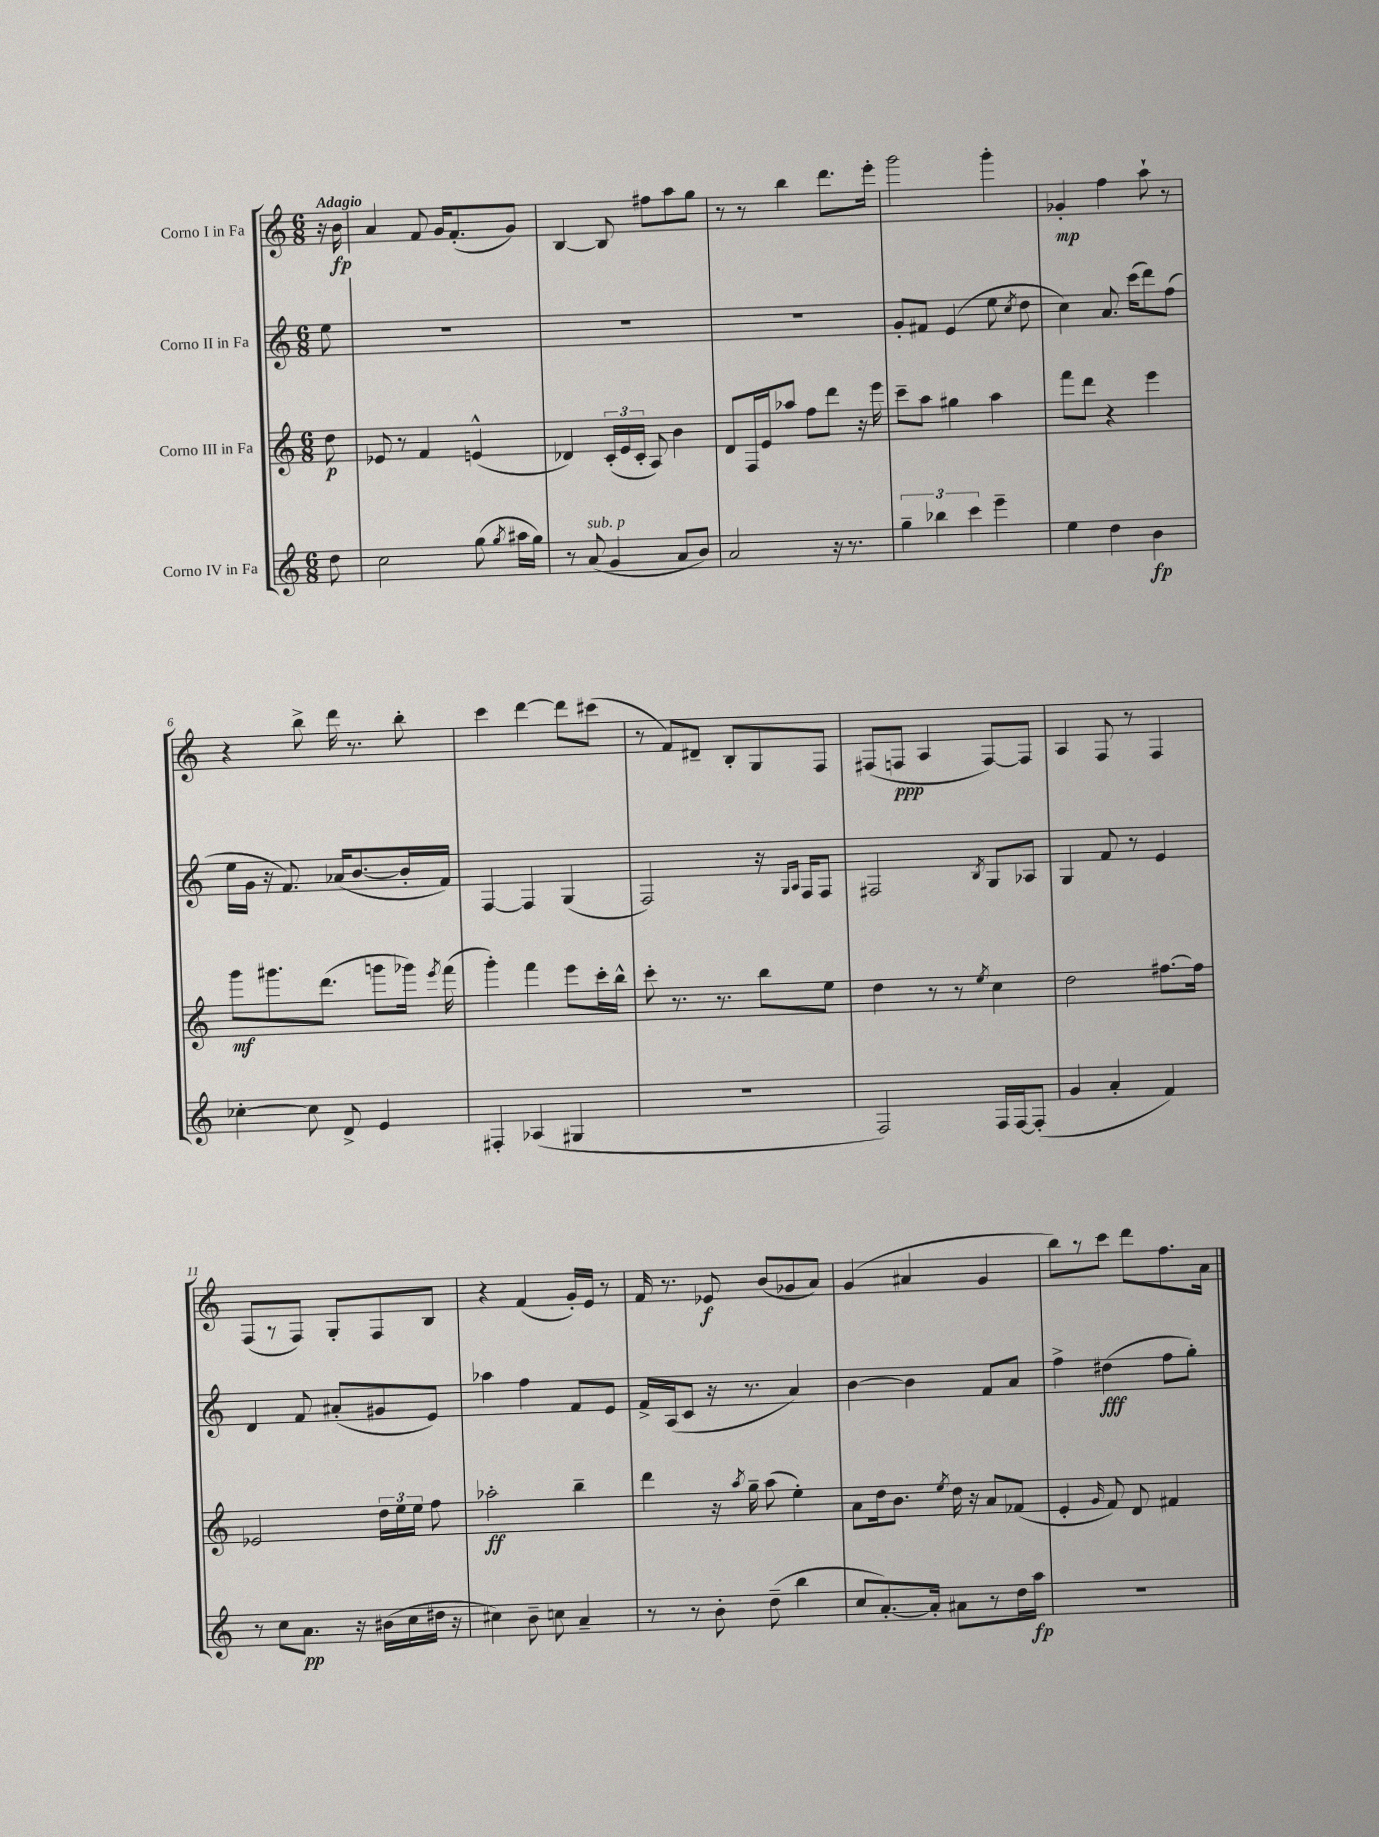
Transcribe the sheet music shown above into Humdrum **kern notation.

**kern	**dynam	**kern	**dynam	**kern	**dynam	**kern	**dynam
*part4	*part4	*part3	*part3	*part2	*part2	*part1	*part1
*staff4	*staff4	*staff3	*staff3	*staff2	*staff2	*staff1	*staff1
*I"Corno IV in Fa	*	*I"Corno III in Fa	*	*I"Corno II in Fa	*	*I"Corno I in Fa	*
*clefG2	*	*clefG2	*	*clefG2	*	*clefG2	*
*k[]	*	*k[]	*	*k[]	*	*k[]	*
*M6/8	*	*M6/8	*	*M6/8	*	*M6/8	*
=	=	=	=	=	=	=	=
!	!	!	!	!	!	!LO:TX:a:B:t=Adagio	!
8dd\	.	8dd\	p	8ee\	.	16r	.
.	.	.	.	.	.	16b\	fp
=1	=1	=1	=1	=1	=1	=1	=1
2cc\	.	8e-X/	.	2.r	.	4a/	.
.	.	8r	.	.	.	.	.
.	.	4f/	.	.	.	8f/	.
.	.	.	.	.	.	16g/KL	.
.	.	.	.	.	.	(8.f'/	.
(8gg\	.	(4en^^/	.	.	.	.	.
8qgg/	.	.	.	.	.	.	.
16aa#X\LL	.	.	.	.	.	8g/J)	.
16gg\JJ)	.	.	.	.	.	.	.
=2	=2	=2	=2	=2	=2	=2	=2
8r	.	4d-X/)	.	2.r	.	[4B/	.
!LO:TX:a:i:t=sub. p	!	!	!	!	!	!	!
(8a/	.	.	.	.	.	.	.
4g/	.	(24c'/LL	.	.	.	8B/]	.
.	.	24e/	.	.	.	.	.
.	.	24c'/JJ	.	.	.	.	.
.	.	8A/)	.	.	.	8ff#X\L	.
8a/L	.	4b\	.	.	.	8aa\	.
8b/J)	.	.	.	.	.	8gg\J	.
=3	=3	=3	=3	=3	=3	=3	=3
2a/	.	8d/L	.	2.r	.	8r	.
.	.	16F/L	.	.	.	8r	.
.	.	16e/J	.	.	.	.	.
.	.	8aa-X/J	.	.	.	4bb\	.
.	.	8ff\L	.	.	.	.	.
16r	.	8ddd\J	.	.	.	8.ddd\L	.
8.r	.	.	.	.	.	.	.
.	.	16r	.	.	.	.	.
.	.	16eee\	.	.	.	16eee'\Jk	.
=4	=4	=4	=4	=4	=4	=4	=4
6gg~\	.	8ccc~\L	.	8g'/L	.	2ggg\	.
.	.	8aa\J	.	8f#X/J	.	.	.
6bb-X\	.	.	.	.	.	.	.
.	.	4gg#X\	.	(4e/	.	.	.
6ccc\	.	.	.	.	.	.	.
4eee~\	.	4aa\	.	8ee\	.	4ggg'\	.
.	.	.	.	8qcc/	.	.	.
.	.	.	.	8dd\	.	.	.
=5	=5	=5	=5	=5	=5	=5	=5
4ee\	.	8fff\L	.	4cc\)	.	4g-X'/	mp
.	.	8ddd\J	.	.	.	.	.
4dd\	.	4r	.	8.a/	.	4ff\	.
.	.	.	.	(16ccc\KL	.	.	.
4b\	fp	4eee\	.	8ddd\)	.	8aa`\	.
.	.	.	.	(8ff\J	.	8r	.
!!LO:LB:g=z
=6	=6	=6	=6	=6	=6	=6	=6
[4cc-X'\	.	8ggg\L	mf	16ee\LL	.	4r	.
.	.	.	.	16g\JJ	.	.	.
.	.	8.ggg#X\	.	16r	.	.	.
.	.	.	.	8.f/)	.	.	.
8cc-\]	.	.	.	.	.	8bb^\	.
.	.	(8.ddd\J	.	.	.	.	.
8d^/	.	.	.	(16a-X/KL	.	16ddd\	.
.	.	.	.	[8.b/	.	8.r	.
4e/	.	8gggn\L	.	.	.	.	.
.	.	16ggg-X\Jk)	.	16b'/L]	.	8bb'\	.
.	.	8qeee/	.	.	.	.	.
.	.	(16fff\	.	16f/JJ)	.	.	.
=7	=7	=7	=7	=7	=7	=7	=7
4F#X'/	.	4ggg'\)	.	[4F/	.	4ccc\	.
(4A-X/	.	4fff\	.	4F/]	.	[4ddd\	.
4G#X/	.	8eee\L	.	(4G/	.	8ddd\L]	.
.	.	16ccc'\L	.	.	.	(8ccc#X\J	.
.	.	16bb^^\JJ	.	.	.	.	.
=8	=8	=8	=8	=8	=8	=8	=8
2.r	.	8ccc'\	.	2F/)	.	8r	.
.	.	8.r	.	.	.	8f/L)	.
.	.	.	.	.	.	8d#X~/J	.
.	.	8.r	.	.	.	.	.
.	.	.	.	.	.	8B'/L	.
.	.	8bb\L	.	16r	.	8G/	.
.	.	.	.	16qqG/LL	.	.	.
.	.	.	.	16qqA/JJ	.	.	.
.	.	.	.	16F/KL	.	.	.
.	.	8ee\J	.	8F/J	.	8F/J	.
=9	=9	=9	=9	=9	=9	=9	=9
2F/)	.	4dd\	.	2F#X/	.	(8F#X/L	.
.	.	.	.	.	.	8Fn/J	ppp
.	.	8r	.	.	.	4A/	.
.	.	8r	.	.	.	.	.
.	.	8qee/	.	8qB/	.	.	.
16F/LL	.	4cc\	.	8G/L	.	[8F/L)	.
[16F/J	.	.	.	.	.	.	.
(8F'/J]	.	.	.	8A-X/J	.	8F/J]	.
=10	=10	=10	=10	=10	=10	=10	=10
4g/	.	2dd\	.	4G/	.	4A/	.
4a'/	.	.	.	8f/	.	8F/	.
.	.	.	.	8r	.	8r	.
4f/)	.	[8.ff#X\L	.	4e/	.	4F/	.
.	.	16ff#\Jk]	.	.	.	.	.
!!LO:LB:g=z
=11	=11	=11	=11	=11	=11	=11	=11
8r	.	2e-X/	.	4d/	.	(8F/L	.
8cc\L	.	.	.	.	.	8r	.
8.a\J	pp	.	.	8f/	.	8F/J)	.
.	.	.	.	(8a#X'/L	.	8G'/L	.
16r	.	.	.	.	.	.	.
(16b#X\LL	.	24dd\LL	.	8g#X/	.	8F/	.
.	.	24ee\	.	.	.	.	.
16cc\	.	.	.	.	.	.	.
.	.	24ee\JJ	.	.	.	.	.
16dd#X\JJ	.	8ff\	.	8e/J)	.	8B/J	.
16r	.	.	.	.	.	.	.
=12	=12	=12	=12	=12	=12	=12	=12
4cc#X\)	.	2aa-X'\	ff	4aa-X\	.	4r	.
8b~\	.	.	.	4ff\	.	(4f/	.
8ccn\	.	.	.	.	.	.	.
4a~/	.	4bb~\	.	8f/L	.	16g'/LL)	.
.	.	.	.	.	.	16e/JJ	.
.	.	.	.	8e/J	.	8r	.
=13	=13	=13	=13	=13	=13	=13	=13
8r	.	4ddd\	.	16f^/LL	.	16f/	.
.	.	.	.	(16A/J	.	8.r	.
8r	.	.	.	8c/J	.	.	.
8b'\	.	16r	.	16r	.	8e-X/	f
.	.	8qaa/	.	.	.	.	.
.	.	16gg~\	.	8.r	.	.	.
(8dd~\	.	(8aa\	.	.	.	(8b/L	.
4bb\	.	4ee'\)	.	4a/)	.	8g-X/	.
.	.	.	.	.	.	8a/J)	.
=14	=14	=14	=14	=14	=14	=14	=14
8cc/L	.	8a\L	.	[4b\	.	(4g/	.
[8.a'/)	.	16dd\k	.	.	.	.	.
.	.	8.b\J	.	.	.	.	.
.	.	.	.	4b\]	.	4a#X/	.
16a'/Jk]	.	.	.	.	.	.	.
.	.	8qee/	.	.	.	.	.
8a#X\L	.	16dd\	.	.	.	.	.
.	.	16r	.	.	.	.	.
8r	.	8a/L	.	8f/L	.	4g/	.
16dd\L	.	(8f-X/J	.	8a/J	.	.	.
16aa\JJ	fp	.	.	.	.	.	.
=15	=15	=15	=15	=15	=15	=15	=15
2.r	.	4e'/	.	4ff^\	.	8bb\L)	.
.	.	.	.	.	.	8r	.
.	.	16qqg/	.	.	.	.	.
.	.	8f/)	.	(4dd#X\	fff	8ccc\J	.
.	.	8d/	.	.	.	8ddd\L	.
.	.	4f#X/	.	8ff\L	.	8.ff\	.
.	.	.	.	8gg'\J)	.	.	.
.	.	.	.	.	.	16a\Jk	.
==	==	==	==	==	==	==	==
*-	*-	*-	*-	*-	*-	*-	*-
